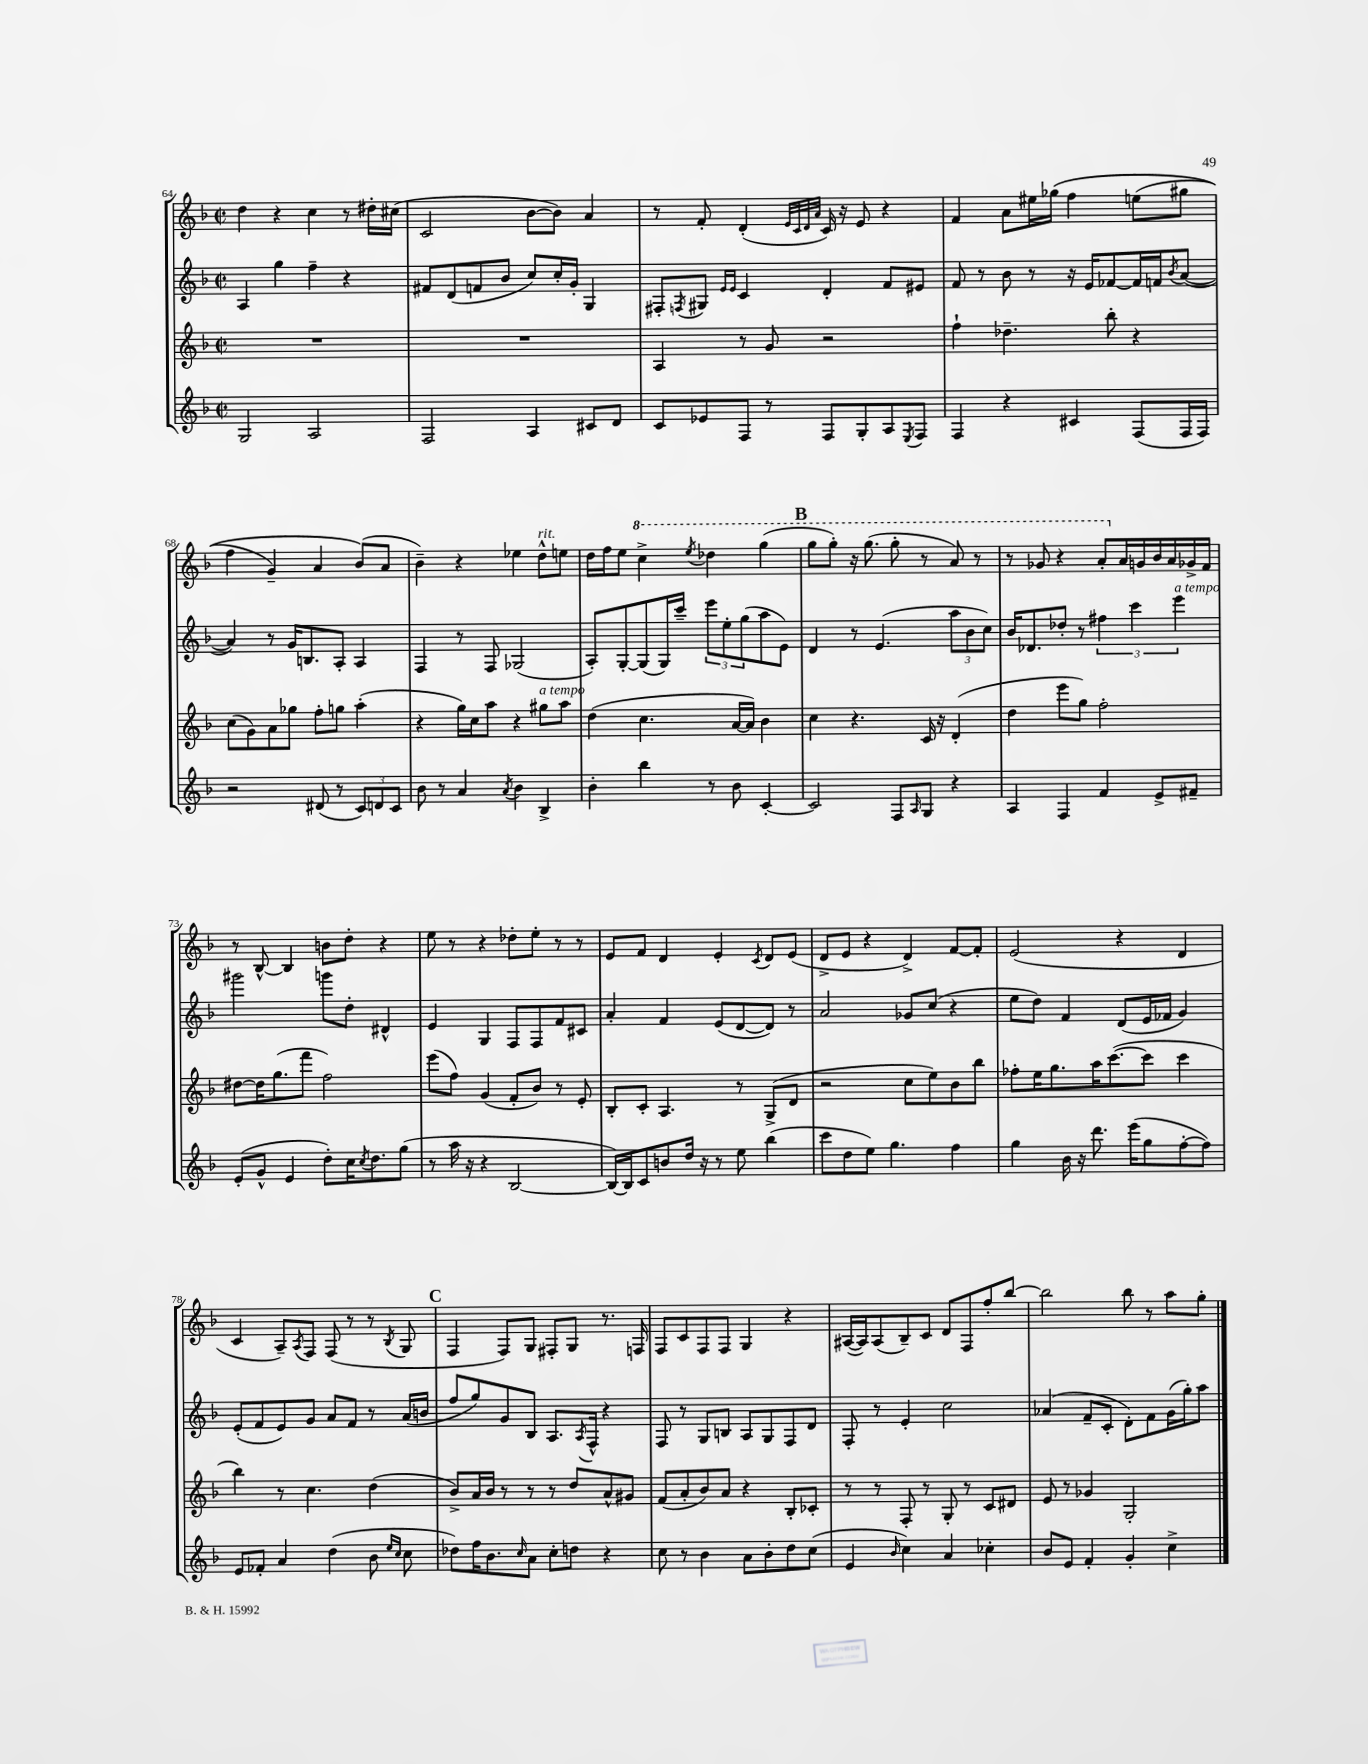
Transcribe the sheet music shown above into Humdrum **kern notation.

**kern	**kern	**kern	**kern
*staff4	*staff3	*staff2	*staff1
*clefG2	*clefG2	*clefG2	*clefG2
*k[b-]	*k[b-]	*k[b-]	*k[b-]
*M2/2	*M2/2	*M2/2	*M2/2
*met(c|)	*met(c|)	*met(c|)	*met(c|)
2G	1r	4A	4dd
.	.	4gg	4r
2A	.	4ff~	4cc
.	.	4r	8r
.	.	.	16dd#'
.	.	.	(16cc#
=	=	=	=
2F	1r	8f#	2c
.	.	(8d	.
.	.	8f	.
.	.	8b-	.
4A	.	8cc)	[8b-
.	.	16cc'	8b-])
.	.	16g'	.
8c#	.	4G	4a
8d	.	.	.
=	=	=	=
8c	4A	8F#'	8r
.	.	8qF	.
8e-	.	8G#	8f'
.	.	16qqe	.
.	.	16qqe	.
8F	8r	4c	(4d'
8r	8g	.	.
.	.	.	32qqe
.	.	.	32qqc
.	.	.	32qqd
.	.	.	32qqa
8F	2r	4d'	16c)
.	.	.	16r
8G'	.	.	8e
8A	.	8f	4r
8qE	.	.	.
8F	.	8e#	.
=	=	=	=
4F	4ff`	8f	4f
.	.	8r	.
4r	4.dd-~	8b-	8a
.	.	8r	16ee#
.	.	.	&(16gg-
4c#	.	16r	4ff
.	.	16e	.
.	8bb-'	[8f-	.
(8F	4r	16f-]	(8ee
.	.	16f	.
.	.	8qb-	.
16F	.	([8a	8gg#
16F)	.	.	.
=	=	=	=
2r	(8cc	4a])	4ff
.	8g)	.	.
.	8a	8r	4g~)
.	8gg-	16g	.
.	.	8.B	.
(8d#	8ff'	.	4a
8r	8gg	8A'	.
12c)	(4aa'	4A	(8b-&)
12d	.	.	.
.	.	.	8a
12c	.	.	.
=	=	=	=
8b-	4r	4F	4b-~)
8r	.	.	.
4a	16gg)	8r	4r
.	16cc	.	.
.	8aa	8F	.
8qa	.	.	.
4b-	4r	(2G-	4ee-
4B-^	8gg#	.	8dd^^
.	8aa	.	8ee
=	=	=	=
4b-'	(4dd	8A')	16dd
.	.	.	16ff
.	.	[8G'	8ee
4bb-	4.cc	(8G]	4ccc^
.	.	16G)	.
.	.	16ccc~	.
.	.	.	8qeee
8r	.	12eee	4ddd-
.	.	12ee'	.
8b-	[16a	.	.
.	.	(12gg	.
.	16a])	.	.
[4c'	4b-	8aa	(4ggg
.	.	8e)	.
=	=	=	=
2c]	4cc	4d	8ggg
.	.	.	8ggg')
.	4.r	8r	16r
.	.	.	(8.ggg
.	.	(4.e	.
8F	.	.	8ggg'
16qqA	.	.	.
8G	16c	.	8r
.	16r	.	.
4r	(4d'	12aa	8aa)
.	.	12b-	.
.	.	.	8r
.	.	12cc)	.
=	=	=	=
4A	4dd	16b-	8r
.	.	8.d-	.
.	.	.	8gg-
4F	8eee	8dd-'	4r
.	8gg)	8r	.
4f	2ff'	6ff#	8aa'
.	.	.	16a
.	.	6ccc	.
.	.	.	16g
8e^	.	.	16b-
.	.	.	16a
.	.	6eee	.
8f#~	.	.	16g-^
.	.	.	16f
=	=	=	=
(8e'	[8dd#	2ggg#	8r
8g^^	16dd#]	.	[8B-^^
.	(8.gg	.	.
4e	.	.	4B-]
.	8fff	.	.
8dd')	2ff)	8ggg	8b
16cc	.	8dd'	8dd'
8qcc	.	.	.
8.dd	.	.	.
.	.	4d#^^	4r
(8gg	.	.	.
=	=	=	=
8r	(8eee	4e	8ee
16aa	8ff)	.	8r
16r	.	.	.
4r	(4g	4G	4r
[2B-	8f'	8F	8dd-'
.	8b-)	8F	8ee'
.	8r	8f	8r
.	8e'	8c#	8r
=	=	=	=
16B-_)	8B-'	4a'	8e
16B-]	.	.	.
8c	8c'	.	8f
8b	4.A	4f	4d
16dd	.	.	.
16r	.	.	.
8r	.	(8e	4e'
8ee	8r	[8d	.
.	.	.	8qc
(4bb-	(8G^	8d])	8d
.	8d	8r	(8e
=	=	=	=
8ccc	2r	2a	8d^
8dd	.	.	8e
8ee)	.	.	4r
4.gg	.	.	.
.	8cc	8g-	4d^)
.	8ee)	(8cc	.
4ff	8b-	4r	[8f
.	8bb-	.	8f']
=	=	=	=
4gg	8ff-'	8ee	(2e
.	16ee	8dd)	.
.	8.gg	.	.
16b-	.	4f	.
16r	.	.	.
8.ddd	16aa	.	.
.	([8.ccc	.	.
.	.	(8d	4r
(16eee	.	.	.
8gg	8ccc]	16e	.
.	.	16f-	.
[8ff'	4ccc	4g)	4d
8ff])	.	.	.
=	=	=	=
8e	4bb-)	(8e'	4c
8f-'	.	8f	.
4a	8r	8e)	8A~)
.	.	.	8qA
.	4.cc	8g	8F
(4dd	.	8a	(8F
.	.	8f	8r
8b-	(4dd	8r	8r
16qqee	.	.	.
16qqcc	.	.	8qB-
8cc	.	(16a	8G
.	.	16b	.
=	=	=	=
8dd-)	8b-^)	8ff	4F
16ff	16a	8gg)	.
8.b-	16b-	.	.
.	8r	8g	8F)
16qqcc	.	.	.
8a	8r	8B-	8G
8cc'	8r	8.A	8F#'
8dd	8dd	.	8G
.	.	8qA	.
.	.	16F^^	.
4r	8a^^	4r	8.r
.	8g#	.	.
.	.	.	16F
=	=	=	=
8cc	(8f	8F	8F
8r	8a'	8r	8c
4b-	8b-)	8G	8F
.	8a	8B	8F
8a	4r	8A	4G
8b-'	.	8G	.
8dd	8B-'	8F	4r
(8cc	8c-'	8d	.
=	=	=	=
4e	8r	8F'	([16A#
.	.	.	16A#])
.	8r	8r	(8A#
16qqb-	.	.	.
4cc)	8F'	4e'	8B-~)
.	8r	.	8c
4a	8G'	2cc	8d
.	8r	.	8F
4cc-'	8c	.	8ff'
.	8d#	.	[8bb-
=	=	=	=
8b-	8e	(4a-	2bb-]
8e	8r	.	.
4f'	4g-	8f~	.
.	.	8c'	.
4g'	2G'	8d')	8bb-
.	.	8f	8r
4cc^	.	(16g	8aa
.	.	16gg')	.
.	.	8aa	8gg'
==	==	==	==
*-	*-	*-	*-
